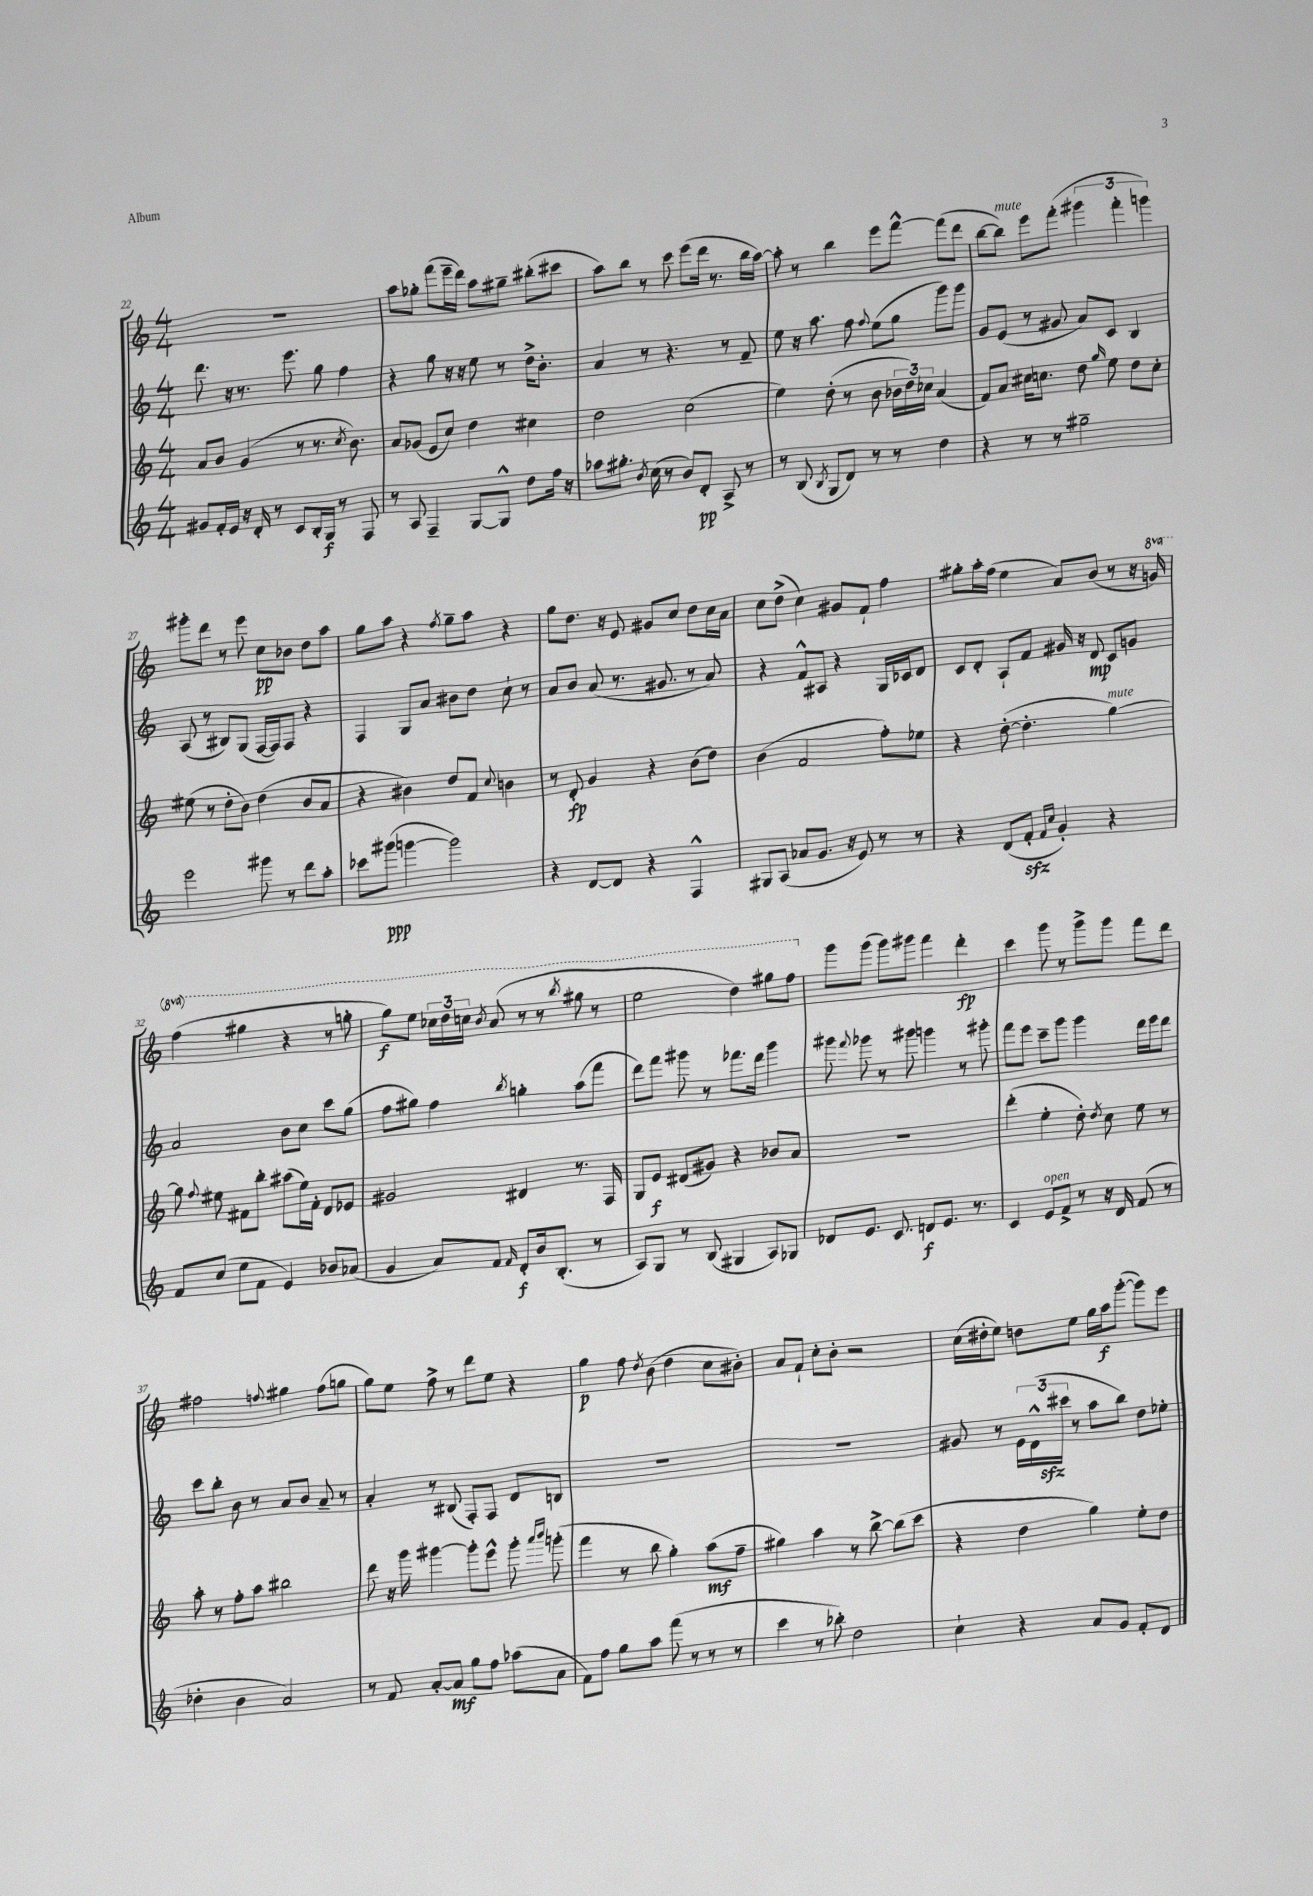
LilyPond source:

<<
\new StaffGroup <<
\new Staff = "s0" {
    \clef treble \key c \major \numericTimeSignature \time 4/4 \set Staff.ottavationMarkups = #ottavation-simple-ordinals
    \autoBeamOff R1 |
    a''8[ ges''8]-. f'''8[( e'''16-- d'''16]) a''8[ gis''8]-- bis''8[-.( cis'''8] |
    a''8[) b''8] r8 c'''8 e'''8[( d'''16] r8. b''16[ a''16]~) |
    a''8-. r8 b''4 e'''8[ f'''8]~-^ f'''8[( d'''8] |
    b''8[~ b''8]^\markup { \italic "mute" }) e'''8[ f'''8]-.( \tuplet 3/2 { gis'''4 f'''4-. g'''4) } |
    gis'''8[-. d'''8] r8 e'''8 c''8[\pp bes'8] d''8[ a''8] |
    g''8[ a''8] r4 \acciaccatura { f''8 } g''8[-- a''8] r4 |
    g''8[ d''8.] r16 e'8 gis'8[ c''8] d''8[ c''16 a'16] |
    c''8[ d''8]->( c''4) gis'8[ f'8]-! f''4 |
    gis''8[-. a''16-. f''16]( e''4 a'8[) b'8]( r8 r16 \ottava #1 g''16) |
    f'''4( gis'''4 r4 r8 g'''8-. |
    g'''8[\f) e'''8] \tuplet 3/2 { ces'''16[ d'''16 c'''16] } \acciaccatura { b''8 } a''8( r8 r8 \acciaccatura { b'''8 } gis'''8 r8 |
    e'''2 d'''4) gis'''8[ f'''8] \ottava #0 |
    g'''8[ g'''8]( g'''8[) gis'''8] f'''4 d'''4-.\fp |
    c'''4 g'''8 r8 g'''8[-> g'''8] f'''8[ d'''8] |
    fis''2 \appoggiatura { f''8 } gis''4 f''8[( g''8] |
    g''8[) e''8] f''8-> r8 d'''8[ e''8] r4 |
    g''4\p f''8 \acciaccatura { d''8 } b'8( d''4 c''8[ bis'8]-.) |
    a'8[ f'8]-! c''8[-. b'8]-. r2 |
    c''16[( dis''16-. e''8]) d''8[ e''8] g''16[ a''16\f g'''8]~-.( g'''8[) e'''8] \bar "|." |
}
\new Staff = "s1" {
    \clef treble \key c \major \numericTimeSignature \time 4/4
    \autoBeamOff d'''8. r16 r8. e'''8. g''8 f''4 |
    r4 g''8 r16 r16 e''8 r8 d''16[-> b'8.]-. |
    a'4 r8 r4. r8 f'8-- |
    e''8 r16 a''8. f''8 \appoggiatura { f''8 } e''8[( g''8] g'''8[) g'''8] |
    g'8[ e'8]( r8 gis'8 a'8[) c'8] b4 |
    a8( r8 bis8[) g8]( f16[~ f16) f8] r4 |
    f4 g8[ a'8] bis'8[ d''8] c''8-! r8 |
    a'8[ b'8] a'8( r8. gis'8. r8 a'8) |
    r4 f'8[-^ ais8] r4 g16[ ces'16 d'8] |
    c'8[ d'8]-. a8[-! f'8] gis'16 r16 d'8\mp c'8[ g'8] |
    a'2 b'8[ c''8] c'''8[ g''8]( |
    f''8[ gis''8]) f''4 \acciaccatura { b''8 } g''4-. a''8[( f'''8] |
    d'''8[) f'''8] gis'''8 r8 fes'''8.[ d'''16] gis'''4 |
    gis'''8 \appoggiatura { f'''8 } ges'''8 r8 gis'''8 g'''4 r8 gis'''8-. |
    f'''8[ e'''8] c'''8[-- g'''8] g'''4 d'''16[ e'''16 d'''8] |
    c'''8[ b''8]-. b'8 r8 a'8[ b'8] a'8-- r8 |
    a'4-. r8 bis8( f8[-.) f8] d'8[ b8] |
    R1 |
    R1 |
    gis'8 r8 \tuplet 3/2 { e'16[ d'16-^( cis'''16]\sfz } r8 a''8[ b''8]) d''8[ ees''8]-. \bar "|." |
}
\new Staff = "s2" {
    \clef treble \key c \major \numericTimeSignature \time 4/4
    \autoBeamOff a'8[ b'8] g'4( r8 r8. \acciaccatura { c''8 } b'8.) |
    a'8[ ges'8]( e'8[ c''8]) d''4 cis''4 |
    d''2 c''2( |
    e''4) d''8-.( r8 b'8 \tuplet 3/2 { bes'16[ d''16) ces''16] } a'4( |
    f'8[) a'8] cis''16[ c''8.] d''8 \grace { g''16 } e''8 d''8[ c''8]-. |
    eis''8( r8 d''8[-. b'8]) d''4( b'8[ a'8] |
    r4 bis'4) d''8[ f'8] \appoggiatura { c''8 } b'4 |
    r8 d'8-.\fp g'4 r4 b'8[( d''8]) |
    b'4( f'2 f''8[-.) ees''8] |
    r4 d''8~-.( d''4.-. g''4~^\markup { \italic "mute" }) |
    g''8 \appoggiatura { f''8 } eis''8 fis'8[ b''8]-. ais''8[( eis''16) fis'16]-. d'8[ ees'8] |
    gis'2 dis'4 r8. f16 |
    g8[ e'8]\f dis'8[( gis'8]) r4 bes'8[ a'8] |
    R1 |
    d'''4-.( e''4-. d''8-.) \acciaccatura { d''8 } c''8 e''8 r8 |
    a''8-. r8 f''8[-. a''8] bis''2 |
    d'''8 r16 g'''16 gis'''4~ gis'''8[-. e'''8]-^ gis'''8-. \grace { a'''16[ b'''16] } g'''8-.( |
    f'''4 r8 b''8 g''4-.) a''8[\mf( f''8]-- |
    gis''4) a''4 r8 b''8~-> b''8[( c'''8] |
    r4 d''4 g''4) e''8[-. d''8] \bar "|." |
}
\new Staff = "s3" {
    \clef treble \key c \major \numericTimeSignature \time 4/4
    \autoBeamOff gis'8[ f'16-. e'16] r16 d'16-. r8 c'8[ b16-. g16]\f r8 f8 |
    r8 a8 f4-- g8[~ g8]-^ d''8[ f''16] r16 |
    aes''8[ gis''8.]-. \acciaccatura { b'8 } c''16( r8 b'8[) d'8]-.\pp a8-> r8 |
    r8 b8( \acciaccatura { b8 } g8[ d'8]) r8 r8 d''4 |
    r4 r8 r8 gis''2-- |
    e'''2 gis'''8 r8 d'''8[ a''8]-. |
    ces'''8[ gis'''8]\ppp( g'''4~ g'''2) |
    r4 d'8[~ d'8] r4 f4-^ |
    gis8[ a8]( aes'8[ g'8.] r16 e'8) r8 r8 |
    r4 d'8[( f'8]-.\sfz \grace { f'16[ c''16] } g'4-.) r4 |
    f'8[ c''8]( e''8[ f'8] e'4) bes'8[ aes'8]( |
    g'4 a'8[) f'8] \grace { f'16 } d'8[-.\f b'16 b8.]-.( r8 |
    a8[) g8] r8 b8( gis4 a8[) ges8] |
    des'8[ e'8.] c'8. d'8[\f e'8.] r8. |
    c'4 e'8[^\markup { \italic "open" } f'8]-> r8 r16 d'16 f'8( r8 |
    des''4-. b'4 a'2) |
    r8 f'8 a'8[~-. a'8]\mf g''8[ f''8] aes''8[( a'8] |
    f'8[) f''8] g''8[ a''8] f'''8( r8 r8 r8 |
    c'''4 r8 bes''8-.) d''2 |
    c''4-! r4 a'8[ g'8] f'8[-. d'8] \bar "|." |
}
>>
>>
\layout { \context { \Score currentBarNumber = #22 } }
